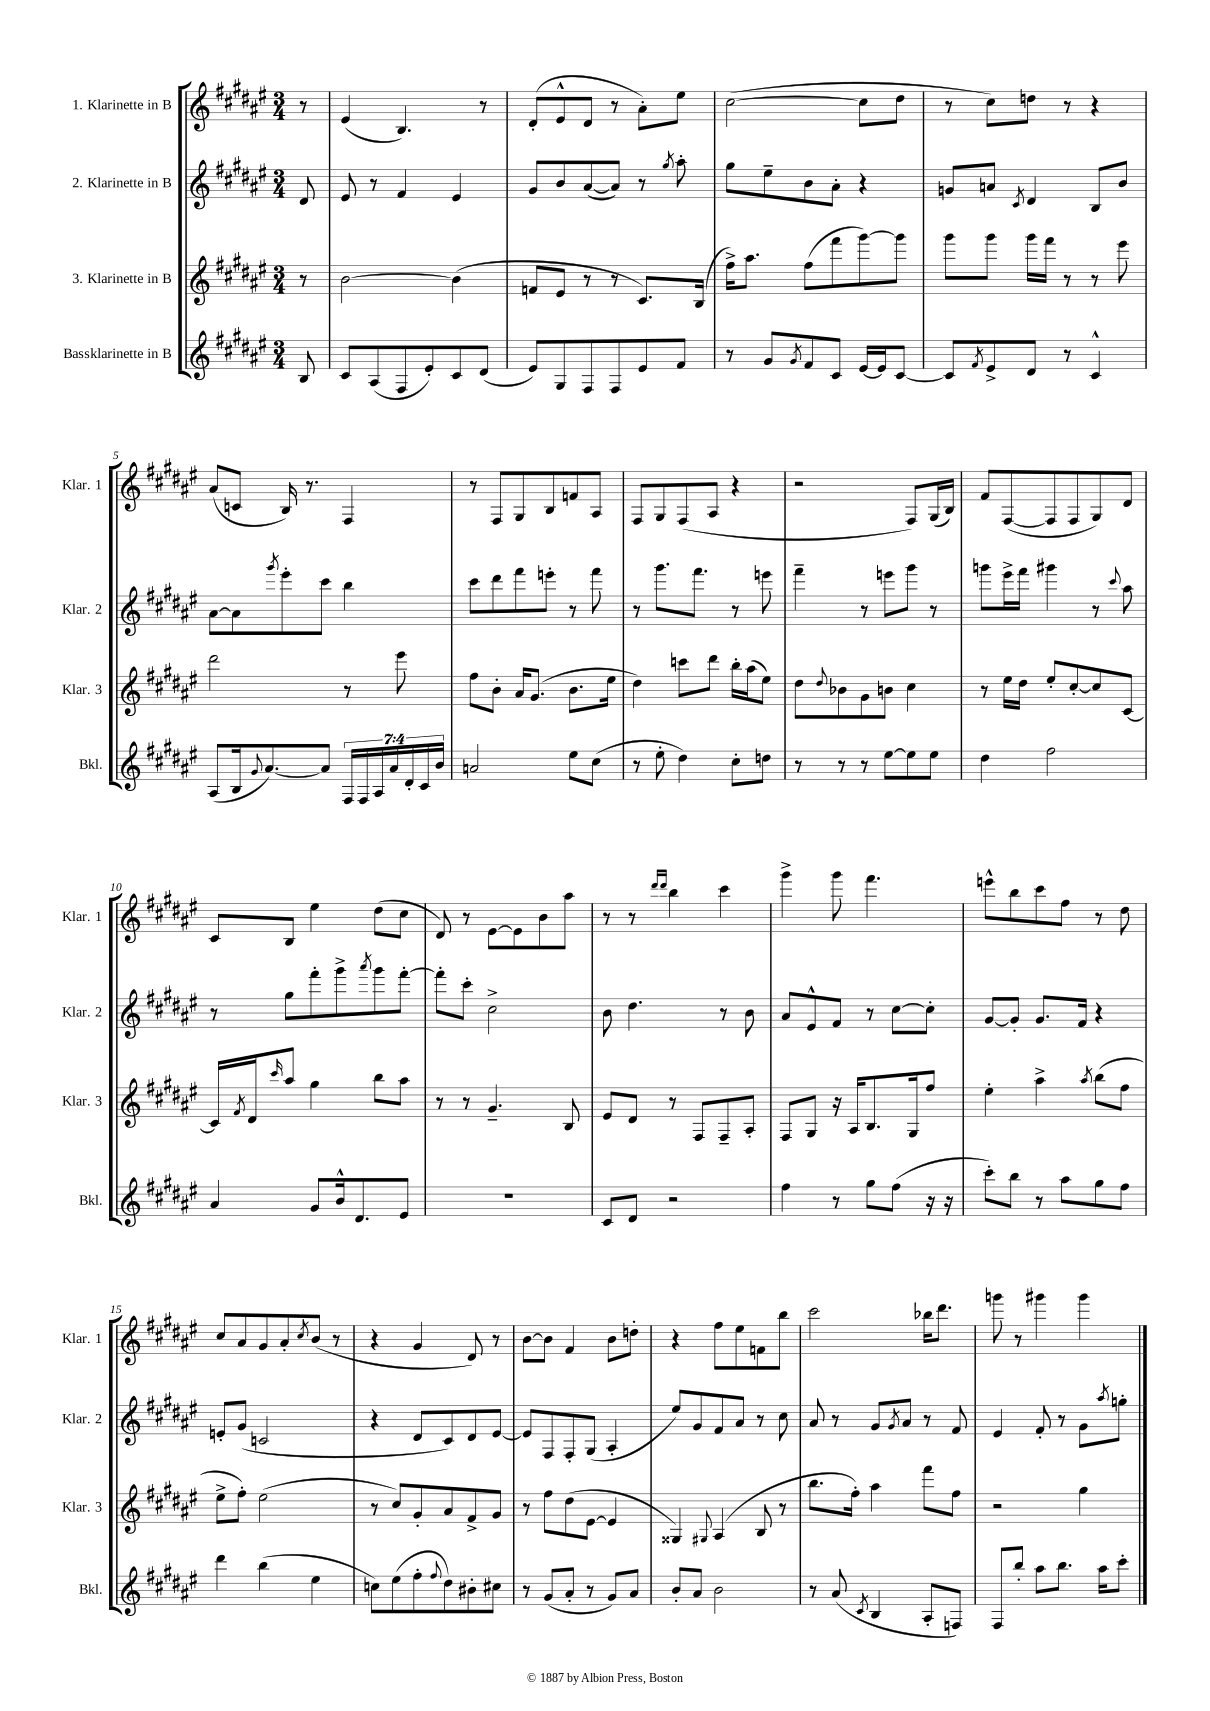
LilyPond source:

<<
\new StaffGroup <<
\new Staff = "s0" \with { instrumentName = "1. Klarinette in B" shortInstrumentName = "Klar. 1" } {
    \clef treble \key fis \major \numericTimeSignature \time 3/4 \partial 8
    r8 |
    eis'4( b4.) r8 |
    dis'8-.( eis'8-^ dis'8 r8 ais'8-.) eis''8 |
    cis''2~( cis''8 dis''8 |
    r8 cis''8) d''8 r8 r4 |
    ais'8( c'8 b16) r8. fis4 |
    r8 fis8 gis8 b8 f'8 ais8 |
    fis8 gis8 fis8( ais8 r4 |
    r2 fis8) gis16( b16) |
    fis'8 fis8~( fis8 fis8 gis8) dis'8 |
    cis'8 b8 eis''4 dis''8( cis''8 |
    dis'8) r8 eis'8~ eis'8 b'8 ais''8 |
    r8 r8 \grace { dis'''16 dis'''16 } b''4 cis'''4 |
    gis'''4-> gis'''8 fis'''4. |
    e'''8-^ b''8 cis'''8 fis''8 r8 dis''8 |
    cis''8 ais'8 gis'8 ais'8-. \acciaccatura { cis''8 } b'8( r8 |
    r4 gis'4 dis'8) r8 |
    b'8~ b'8 fis'4 b'8 d''8-. |
    r4 fis''8 eis''8 f'8 b''8 |
    cis'''2 bes''16 dis'''8. |
    g'''8 r8 gis'''4 gis'''4 \bar "|." |
}
\new Staff = "s1" \with { instrumentName = "2. Klarinette in B" shortInstrumentName = "Klar. 2" } {
    \clef treble \key fis \major \numericTimeSignature \time 3/4 \partial 8
    dis'8 |
    eis'8 r8 fis'4 eis'4 |
    gis'8 b'8 ais'8~( ais'8) r8 \acciaccatura { gis''8 } ais''8-. |
    gis''8 eis''8-- b'8 ais'8-. r4 |
    g'8 a'8 \acciaccatura { cis'8 } dis'4 b8 b'8 |
    ais'8~ ais'8 \acciaccatura { gis'''8 } eis'''8-. cis'''8 b''4 |
    cis'''8 dis'''8 fis'''8 e'''8-. r8 fis'''8 |
    r8 gis'''8. fis'''8. r8 e'''8 |
    fis'''4-- r8 e'''8 gis'''8 r8 |
    g'''8 eis'''16-> fis'''16 gis'''4 r8 \appoggiatura { cis'''8 } ais''8 |
    r8 gis''8 fis'''8-. gis'''8-> \acciaccatura { ais'''8 } gis'''8 fis'''8~-. |
    fis'''8-. cis'''8-. cis''2-> |
    b'8 dis''4. r8 b'8 |
    ais'8 eis'8-^ fis'8 r8 cis''8~ cis''8-. |
    gis'8~ gis'8-. gis'8. fis'16 r4 |
    e'8-. gis'8( c'2 |
    r4 dis'8 cis'8) dis'8 eis'8~ |
    eis'8 fis8 fis8-. gis8( ais4-. |
    eis''8) gis'8 fis'8 ais'8 r8 cis''8 |
    ais'8 r8 gis'8 \acciaccatura { gis'8 } ais'8 r8 fis'8 |
    eis'4 fis'8-. r8 gis'8 \acciaccatura { ais''8 } g''8-. \bar "|." |
}
\new Staff = "s2" \with { instrumentName = "3. Klarinette in B" shortInstrumentName = "Klar. 3" } {
    \clef treble \key fis \major \numericTimeSignature \time 3/4 \partial 8
    r8 |
    b'2~ b'4( |
    f'8 eis'8 r8 r8 cis'8.) b16( |
    fis''16->) ais''8. fis''8( fis'''8 gis'''8~) gis'''8 |
    gis'''8 gis'''8 gis'''16 fis'''16 r8 r8 eis'''8 |
    dis'''2 r8 eis'''8 |
    fis''8 b'8-. ais'16 gis'8.( b'8. eis''16 |
    dis''4) c'''8 dis'''8 b''16-. ais''16( eis''8) |
    dis''8 \appoggiatura { dis''8 } bes'8 gis'8 b'8 cis''4 |
    r8 eis''16 dis''16 eis''8-. cis''8~-. cis''8 cis'8~ |
    cis'16 \acciaccatura { fis'8 } dis'16 \grace { cis'''16 } ais''8 gis''4 b''8 ais''8 |
    r8 r8 gis'4.-- b8 |
    eis'8 dis'8 r8 fis8 fis8-- ais8-. |
    fis8 gis8 r16 ais16 b8. gis16 fis''8 |
    eis''4-. ais''4-> \acciaccatura { ais''8 } b''8( fis''8 |
    eis''8-> fis''8-.) eis''2( |
    r8 cis''8) gis'8-. ais'8 fis'8-> gis'8 |
    r8 fis''8 dis''8( eis'8~ eis'4 |
    gisis4) \appoggiatura { gis8 } ais4( b8 r8 |
    b''8. fis''16-.) ais''4 fis'''8 fis''8 |
    r2 gis''4 \bar "|." |
}
\new Staff = "s3" \with { instrumentName = "Bassklarinette in B" shortInstrumentName = "Bkl." } {
    \clef treble \key fis \major \numericTimeSignature \time 3/4 \override Staff.TupletNumber.text = #tuplet-number::calc-fraction-text \partial 8
    b8 |
    cis'8 ais8( fis8 eis'8-.) cis'8 dis'8( |
    eis'8) gis8 fis8 fis8 eis'8 fis'8 |
    r8 gis'8 \acciaccatura { gis'8 } fis'8 cis'8 eis'16~ eis'16 cis'8~ |
    cis'8 \acciaccatura { fis'8 } eis'8-> dis'8 r8 cis'4-^ |
    ais8( b16 \appoggiatura { gis'8 } ais'8.~) ais'8 \tuplet 7/4 { fis16 fis16 ais16 ais'16 dis'16-. cis'16 b'16 } |
    a'2 eis''8 cis''8( |
    r8 eis''8-. dis''4) cis''8-. d''8 |
    r8 r8 r8 eis''8~ eis''8 eis''8 |
    dis''4 fis''2 |
    ais'4 gis'8 b'16-^ dis'8. eis'8 |
    R2. |
    cis'8 dis'8 r2 |
    fis''4 r8 gis''8 fis''8( r16 r16 |
    cis'''8-.) b''8 r8 ais''8 gis''8 fis''8 |
    dis'''4 b''4( eis''4 |
    c''8) eis''8( fis''8-. \appoggiatura { fis''8 } dis''8) bis'8-. cis''8 |
    r8 gis'8( ais'8-. r8 gis'8) ais'8 |
    b'8-. ais'8 b'2 |
    r8 ais'8( \acciaccatura { cis'8 } b4 ais8-. f8) |
    fis8 b''8-. ais''8 b''8. ais''16 cis'''8-. \bar "|." |
}
>>
>>
